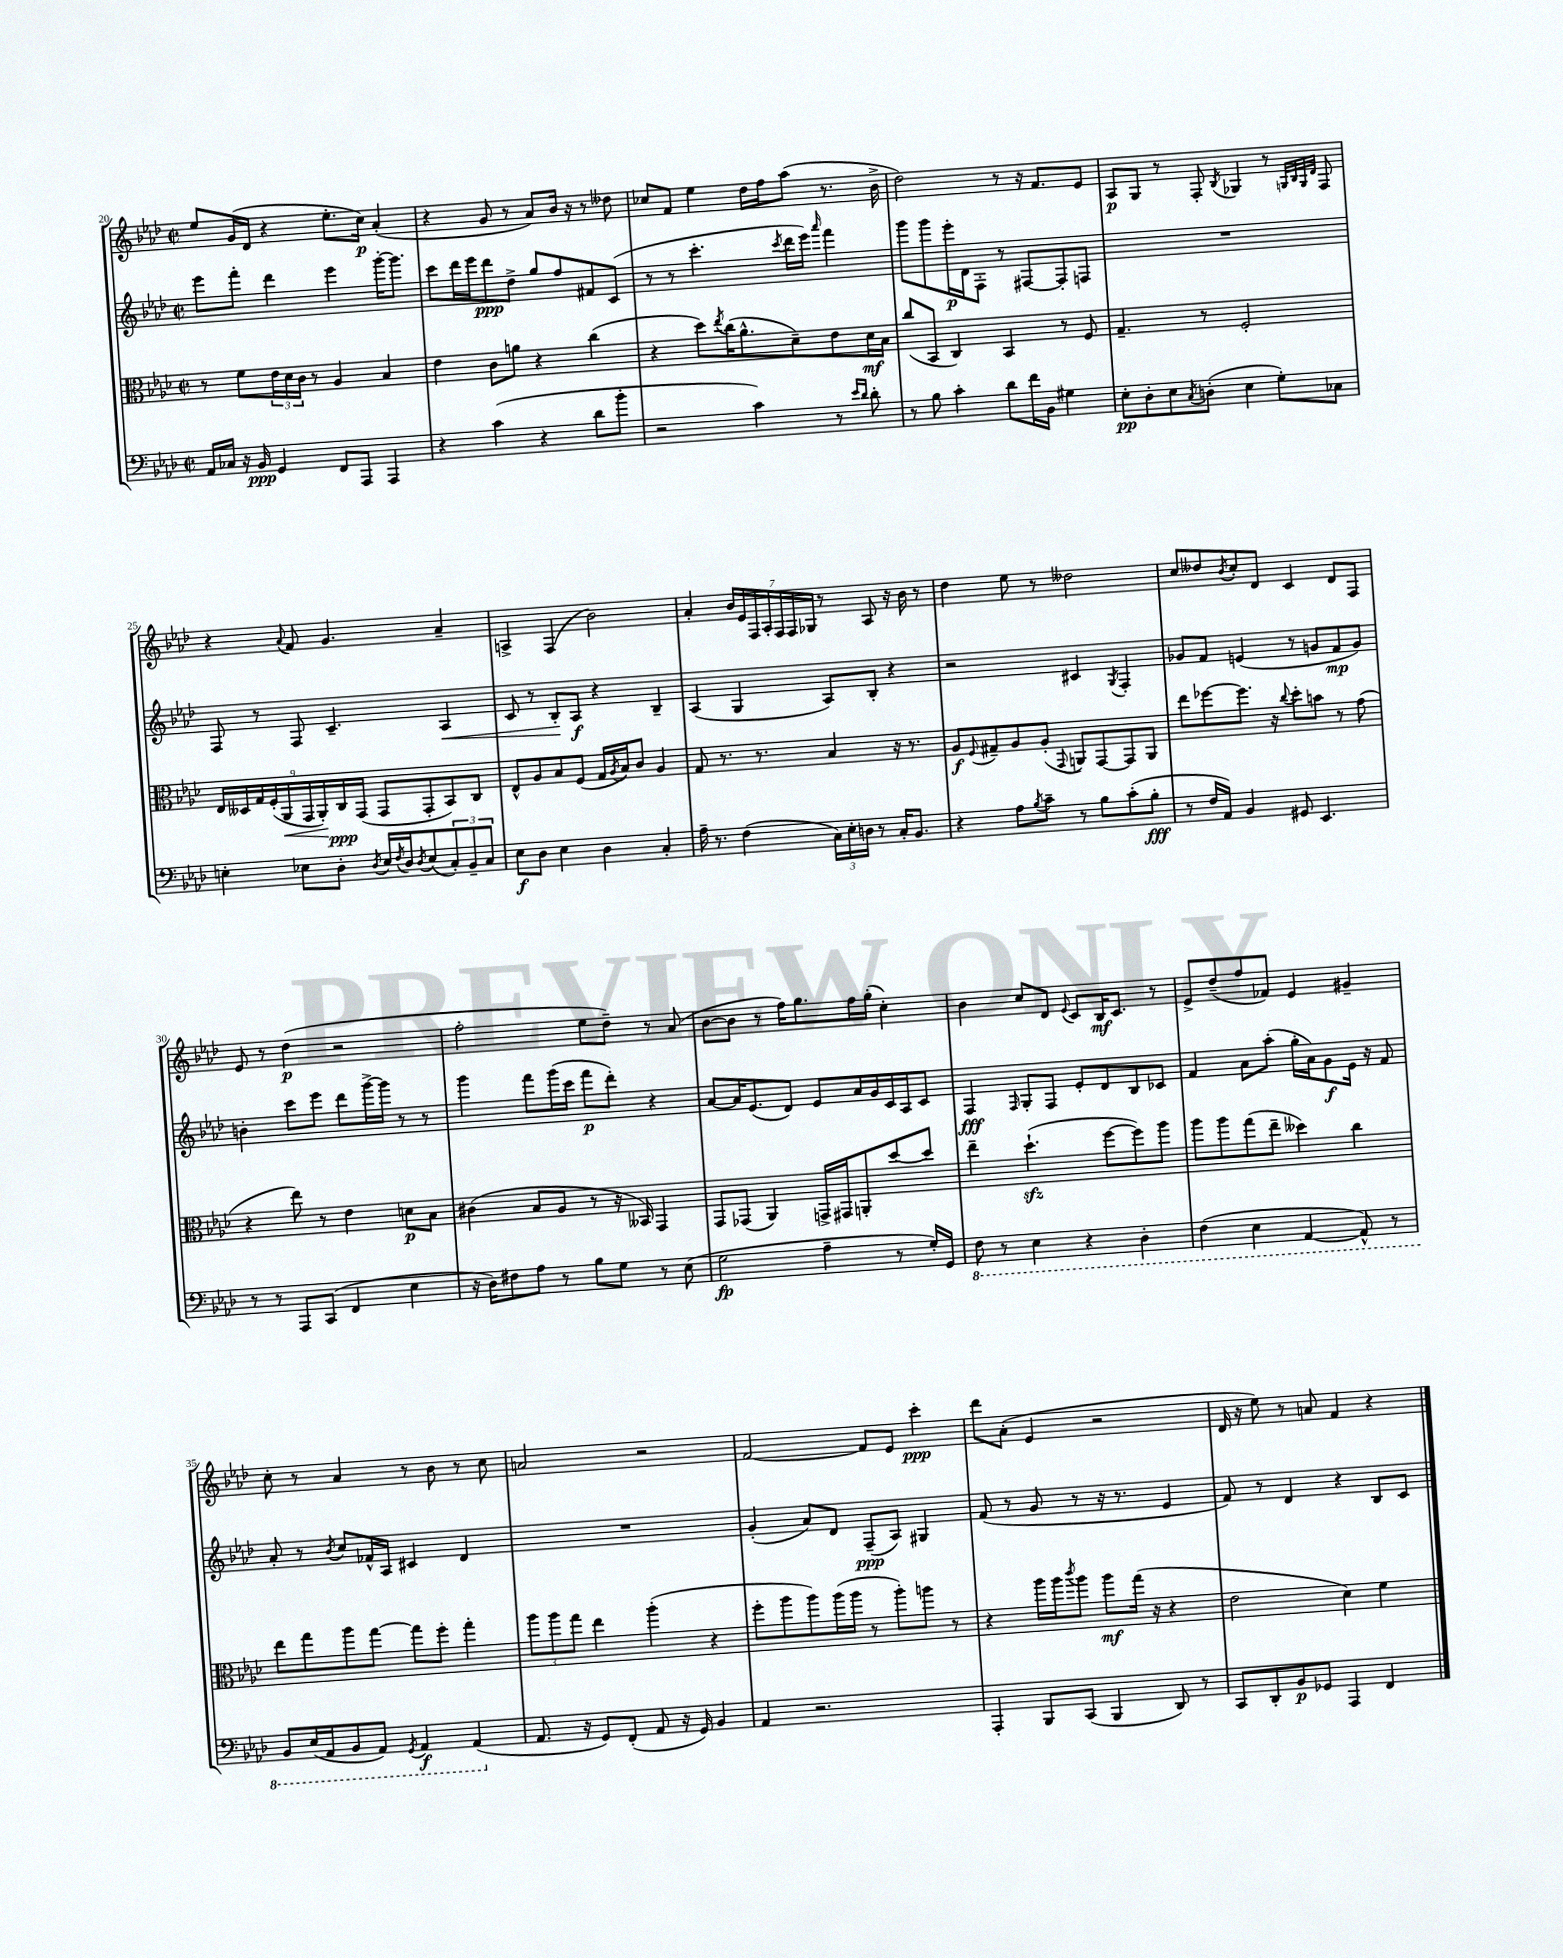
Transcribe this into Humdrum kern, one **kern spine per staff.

**kern	**dynam	**kern	**dynam	**kern	**dynam	**kern	**dynam
*part4	*part4	*part3	*part3	*part2	*part2	*part1	*part1
*staff4	*staff4	*staff3	*staff3	*staff2	*staff2	*staff1	*staff1
*clefF4	*	*clefC3	*	*clefG2	*	*clefG2	*
*k[b-e-a-d-]	*	*k[b-e-a-d-]	*	*k[b-e-a-d-]	*	*k[b-e-a-d-]	*
*M2/2	*	*M2/2	*	*M2/2	*	*M2/2	*
*met(c|)	*	*met(c|)	*	*met(c|)	*	*met(c|)	*
=20	=20	=20	=20	=20	=20	=20	=20
16AA-/LL	.	8r	.	8eee-\L	.	8ee-/L	.
16C-X/JJ	.	.	.	.	.	.	.
16r	.	8f\L	.	8fff'\J	.	(16g/L	.
16BB-/	ppp	.	.	.	.	16d-/JJ	.
4GG/	.	24e-\L	.	4ddd-\	.	4r	.
.	.	24d-\	.	.	.	.	.
.	.	24c\JJ	.	.	.	.	.
.	.	8r	.	.	.	.	.
8FF/L	.	4A-/	.	4eee-\	.	8.ee-'\L	.
8AAA-/J	.	.	.	.	.	.	.
.	.	.	.	.	.	16cc\Jk)	p
4AAA-/	.	4B-/	.	[16ggg'\KL	.	(4a-'/	.
.	.	.	.	8.ggg\J]	.	.	.
=21	=21	=21	=21	=21	=21	=21	=21
4r	.	4e-\	.	8ccc\L	.	4r	.
.	.	.	.	16ddd-\L	.	.	.
.	.	.	.	16eee-\J	.	.	.
(4c\	.	8c\L	.	8ddd-\	ppp	8g/	.
.	.	8an\J	.	8dd-^\J	.	8r	.
4r	.	4r	.	8gg/L	.	8a-/L)	.
.	.	.	.	8ff/	.	16b-/Jk	.
.	.	.	.	.	.	16r	.
8d-\L	.	(4cc\	.	8f#X/	.	8r	.
8b-'\J	.	.	.	(8c/J	.	8dd--X\	.
=22	=22	=22	=22	=22	=22	=22	=22
2r	.	4r	.	8r	.	8cc-X/L	.
.	.	.	.	8r	.	8f/J	.
.	.	8dd-\L)	.	4.ccc'\	.	4ee-\	.
.	.	8qee-/	.	.	.	.	.
.	.	(16cc\K	.	.	.	.	.
.	.	8.a-^^\	.	.	.	.	.
4c\)	.	.	.	.	.	16dd-\LL	.
.	.	.	.	.	.	16ff\J	.
.	.	.	.	8qccc/	.	.	.
.	.	8d-~\)	.	16ddd-\LL	.	(8aa-\J	.
.	.	.	.	16eee-\JJ)	.	.	.
.	.	.	.	16qqaaa-/	.	.	.
8r	.	8e-\	.	4fff\	.	8.r	.
16qqe-/LL	.	.	.	.	.	.	.
16qqd-/JJ	.	.	.	.	.	.	.
8d-'\	.	16d-\L	mf	.	.	.	.
.	.	16B-\JJ	.	.	.	16b-^\	.
=23	=23	=23	=23	=23	=23	=23	=23
8r	.	(8cc/L	.	8ggg\L	.	2dd-\)	.
8B-\	.	8BB-/J	.	8ggg\	.	.	.
4c'\	.	4C/)	.	16eee-'\L	p	.	.
.	.	.	.	16d-\J	.	.	.
.	.	.	.	8F'\J	.	.	.
8d-\L	.	4BB-/	.	8r	.	8r	.
16f\L	.	.	.	[8F#X/L	.	16r	.
16BB-\JJ	.	.	.	.	.	8.f/L	.
4G#X\	.	8r	.	8F#'/]	.	.	.
.	.	8F/	.	8Fn/J	.	8e-/J	.
=24	=24	=24	=24	=24	=24	=24	=24
8E-'\L	pp	4.G~/	.	1r	.	8A-/L	p
8D-'\	.	.	.	.	.	8G/J	.
8E-\	.	.	.	.	.	8r	.
8qC/	.	.	.	.	.	.	.
(8Dn'\J	.	8r	.	.	.	8F'/	.
.	.	.	.	.	.	8qB-/	.
4E-\	.	2F'/	.	.	.	4G-X/	.
8G'\L)	.	.	.	.	.	8r	.
.	.	.	.	.	.	32qqGn/LLL	.
.	.	.	.	.	.	32qqB-/	.
.	.	.	.	.	.	32qqG/	.
.	.	.	.	.	.	32qqd-/JJJ	.
8C-X\J	.	.	.	.	.	8F/	.
!!LO:LB:g=z
=25	=25	=25	=25	=25	=25	=25	=25
4En'\	.	18E-/LL	.	8F/	.	4r	.
.	.	18D--X/	.	.	.	.	.
.	.	18G/	.	.	.	.	.
.	.	.	.	8r	.	.	.
.	.	(18F'/	.	.	.	.	.
!	!	!	!LO:HP:b	!	!	!	!
.	.	18AA-/	<	.	.	.	.
.	.	.	.	.	.	8qqa-/	.
8E-X\L	.	.	.	8F/	.	8f/	.
.	.	18GG/	.	.	.	.	.
.	.	18AA-'/)	.	.	.	.	.
8D-'\J	.	.	.	4.c~/	.	4.g/	.
.	.	18C/	[ ppp	.	.	.	.
.	.	(18GG/JJ	.	.	.	.	.
8qD-/	.	.	.	.	.	.	.
16E-/LL	.	8GG/L	.	.	.	.	.
8qF/	.	.	.	.	.	.	.
16D-/J	.	.	.	.	.	.	.
8qD-/	.	.	.	.	.	.	.
(8E-/	.	8GG'/	.	.	.	.	.
!	!	!	!	!	!LO:HP:b	!	!
12C'/)	.	8BB-/)	.	4A-/	<	4a-~/	.
12BB-~/	.	.	.	.	.	.	.
.	.	8C/J	.	.	.	.	.
12C/J	.	.	.	.	.	.	.
=26	=26	=26	=26	=26	=26	=26	=26
8E-\L	f	8E-^^/L	.	8c/	.	4An^/	.
8D-\J	.	8A-/	.	8r	.	.	.
4E-\	.	8B-/	.	8B-'/L	.	(4F/	.
.	.	(8F/J	.	8A-/J	[ f	.	.
4D-\	.	16G/LL	.	4r	.	2b-\)	.
.	.	8qA-/	.	.	.	.	.
.	.	16B-/J)	.	.	.	.	.
.	.	8c/J	.	.	.	.	.
4C'/	.	4A-/	.	4B-~/	.	.	.
=27	=27	=27	=27	=27	=27	=27	=27
16A-~\	.	8G/	.	(4A-/	.	4a-'/	.
8.r	.	.	.	.	.	.	.
.	.	8.r	.	.	.	.	.
(4F\	.	.	.	4G/	.	28b-/LL	.
.	.	.	.	.	.	28e-/	.
.	.	8.r	.	.	.	.	.
.	.	.	.	.	.	28F/	.
.	.	.	.	.	.	28A-'/	.
.	.	.	.	.	.	28F/	.
.	.	.	.	.	.	28F/	.
.	.	.	.	.	.	28G-X/JJ	.
24C\LL)	.	4B-/	.	8A-/L)	.	8r	.
24E-'\	.	.	.	.	.	.	.
24Dn\JJ	.	.	.	.	.	.	.
8r	.	.	.	8B-'/J	.	8A-/	.
16C'/KL	.	16r	.	4r	.	16r	.
8.BB-/J	.	8.r	.	.	.	16b-\	.
.	.	.	.	.	.	8r	.
=28	=28	=28	=28	=28	=28	=28	=28
4r	.	8A-/L	f	2r	.	4dd-\	.
.	.	8qqF/	.	.	.	.	.
.	.	8G#X~/	.	.	.	.	.
8A-\L	.	8A-/	.	.	.	8ee-\	.
8qB-/	.	.	.	.	.	.	.
8c~\J	.	(8A-'/J	.	.	.	8r	.
.	.	8qqGG/	.	.	.	.	.
8r	.	8AAn/L)	.	4c#X/	.	2dd--X\	.
8B-\L	.	[8GG/	.	.	.	.	.
.	.	.	.	8qG/	.	.	.
(8c'\	.	8GG/]	.	4F'/	.	.	.
8B-'\J	fff	8AA/J	.	.	.	.	.
=29	=29	=29	=29	=29	=29	=29	=29
8r	.	8ee-\L	.	8g-X/L	.	8cc/L	.
16F/LL	.	[8ff-X\	.	8f/J	.	8dd--X/	.
16AA-/JJ)	.	.	.	.	.	.	.
.	.	.	.	.	.	8qb-/	.
4BB-/	.	8.ff-\J]	.	(4en/	.	8cc'/	.
.	.	.	.	.	.	8d-/J	.
.	.	16r	.	.	.	.	.
.	.	8qqcc/	.	.	.	.	.
8GG#X/	.	8dd-'\L	.	8r	.	4c/	.
4.EE-/	.	8bn\J	.	8gn/L	.	.	.
.	.	8r	.	8f/	mp	8d-/L	.
.	.	(8g\	.	8g/J)	.	8F/J	.
!!LO:LB:g=z
=30	=30	=30	=30	=30	=30	=30	=30
8r	.	4r	.	4bn'\	.	8e-/	.
8r	.	.	.	.	.	8r	.
8AAA-/L	.	8ee-\)	.	8ccc\L	.	(4dd-\	p
(8CC/J	.	8r	.	8eee-\J	.	.	.
4FF/	.	4e-\	.	8ddd-\L	.	2r	.
.	.	.	.	[16ggg^\L	.	.	.
.	.	.	.	16ggg\JJ]	.	.	.
4E-\	.	8dn\L	p	8r	.	.	.
.	.	8B-\J	.	8r	.	.	.
=31	=31	=31	=31	=31	=31	=31	=31
16r	.	(4c#X\	.	4ggg\	.	2ff'\	.
16D-\KL)	.	.	.	.	.	.	.
8F#X\	.	.	.	.	.	.	.
8A-\J	.	8B-/L	.	8fff\L	.	.	.
8r	.	8A-/J	.	(16ggg\L	.	.	.
.	.	.	.	16ccc\JJ	.	.	.
8B-\L	.	8r	.	8fff\L	p	8ee-\L	.
8G\J	.	16r	.	8ddd-'\J)	.	8dd-~\J)	.
.	.	16BB--X/)	.	.	.	.	.
8r	.	4GG/	.	4r	.	8r	.
(8E-\	.	.	.	.	.	(8a-/	.
=32	=32	=32	=32	=32	=32	=32	=32
2G\	fp	8GG/L	.	[8a-/L	.	[8b-\L	.
.	.	(8GG-X/J	.	16a-/K]	.	8b-\J]	.
.	.	.	.	(8.e-/	.	.	.
.	.	4AA-/)	.	.	.	8r	.
.	.	.	.	8d-/J)	.	16ff\KL)	.
.	.	.	.	.	.	8.gg\	.
4A-~\	.	16GGn^/LL	.	8e-/L	.	.	.
.	.	16GG#X/J	.	.	.	.	.
.	.	8AAn'/	.	16a-/L	.	16ff\L	.
.	.	.	.	16g/	.	(16gg'\JJ	.
8r	.	[8dd-/	.	16c/	.	4cc'\)	.
.	.	.	.	16A-/J	.	.	.
16G'/LL)	.	8dd-/J]	.	8c/J	.	.	.
16GG/JJ	.	.	.	.	.	.	.
=33	=33	=33	=33	=33	=33	=33	=33
*8ba	*	*	*	*	*	*	*
8FF\	.	4ee-~\	.	4F/	fff	4b-\	.
8r	.	.	.	.	.	.	.
.	.	.	.	16qqF/	.	.	.
4EE-\	.	(4.dd-zz`\	.	8G'/L	.	8cc/L	.
.	.	.	.	8F/J	.	8d-/J	.
.	.	.	.	.	.	8qqe-/	.
4r	.	.	.	8e-'/L	.	8c/L	.
.	.	[8ff\L	.	8d-/	.	16B-/K	mf
.	.	.	.	.	.	8.c/J	.
4DD-'\	.	8ff\])	.	8B-/	.	.	.
.	.	8aa-\J	.	8c-X/J	.	8r	.
=34	=34	=34	=34	=34	=34	=34	=34
(4FF\	.	8aa-\L	.	4f/	.	8e-^/L	.
.	.	8aa-\	.	.	.	(8dd-~/	.
4EE-\	.	(8gg\	.	8a-\L	.	8ff/	.
.	.	8ee-~\J	.	(8aa-'\J	.	8f-X/J)	.
[4AAA-/	.	4dd--X\)	.	16gg'\LL	.	4e-/	.
.	.	.	.	16a-\J)	.	.	.
.	.	.	.	8g\	f	.	.
8AAA-^^/])	.	4cc\	.	16e-\Jk	.	4g#X~/	.
.	.	.	.	16r	.	.	.
8r	.	.	.	8f/	.	.	.
!!LO:LB:g=z
=35	=35	=35	=35	=35	=35	=35	=35
8BBB-/L	.	8ee-\L	.	8a-'/	.	8cc'\	.
(16EE-/L	.	8gg\	.	8r	.	8r	.
16AAA-/J	.	.	.	.	.	.	.
.	.	.	.	8qb-/	.	.	.
8BBB-/	.	8aa-\	.	8cc/L	.	4a-/	.
8AAA-/J)	.	[8gg\J	.	16f-X^^/L	.	.	.
.	.	.	.	16A-/JJ	.	.	.
8qGGG/	.	.	.	.	.	.	.
4AAA-/	f	8gg\L]	.	4c#X/	.	8r	.
.	.	8ff'\J	.	.	.	8b-\	.
(4AAA-/	.	4gg'\	.	4d-/	.	8r	.
.	.	.	.	.	.	8cc\	.
=36	=36	=36	=36	=36	=36	=36	=36
*X8ba	*	*	*	*	*	*	*
8.AA-/	.	12aa-\L	.	1r	.	2an/	.
.	.	12aa-\	.	.	.	.	.
.	.	12gg\J	.	.	.	.	.
16r	.	.	.	.	.	.	.
8GG/L)	.	4ee-\	.	.	.	.	.
(8FF'/J	.	.	.	.	.	.	.
8AA-/	.	(4aa-'\	.	.	.	2r	.
16r	.	.	.	.	.	.	.
16GG/)	.	.	.	.	.	.	.
4BB-/	.	4r	.	.	.	.	.
=37	=37	=37	=37	=37	=37	=37	=37
4AA-/	.	8ff'\L	.	(4g'/	.	[2f/	.
.	.	8aa-\	.	.	.	.	.
2.r	.	8aa-\)	.	8a-/L)	.	.	.
.	.	(16aa-\L	.	8d-/J	.	.	.
.	.	16aa-\JJ	.	.	.	.	.
.	.	8r	.	(8F~/L	ppp	8f/L]	.
.	.	8aa-'\L)	.	8A-/J)	.	8e-/J	.
.	.	8aan\J	.	4G#X/	.	4ccc'\	ppp
.	.	8r	.	.	.	.	.
=38	=38	=38	=38	=38	=38	=38	=38
4AAA-'/	.	4r	.	(8f/	.	8ddd-\L	.
.	.	.	.	8r	.	(8a-'\J	.
8BBB-/L	.	16aa-\LL	.	8g/	.	4e-/	.
.	.	16aa-\J	.	.	.	.	.
.	.	8qccc/	.	.	.	.	.
(8CC/J	.	8aa-\J	.	8r	.	.	.
4BBB-/	.	8aa-\L	mf	16r	.	2r	.
.	.	.	.	8.r	.	.	.
.	.	(16gg\Jk	.	.	.	.	.
.	.	16r	.	.	.	.	.
8DD-/)	.	4r	.	4e-/	.	.	.
8r	.	.	.	.	.	.	.
=39	=39	=39	=39	=39	=39	=39	=39
8CC/L	.	2e-\	.	8f/)	.	16d-/	.
.	.	.	.	.	.	16r	.
8DD-'/	.	.	.	8r	.	8ee-\)	.
8BB-/	p	.	.	4d-/	.	8r	.
8GG-X/J	.	.	.	.	.	8an/	.
4AAA-/	.	4d-\)	.	4r	.	4f/	.
4FF/	.	4f\	.	8B-/L	.	4r	.
.	.	.	.	8c/J	.	.	.
==	==	==	==	==	==	==	==
*-	*-	*-	*-	*-	*-	*-	*-
